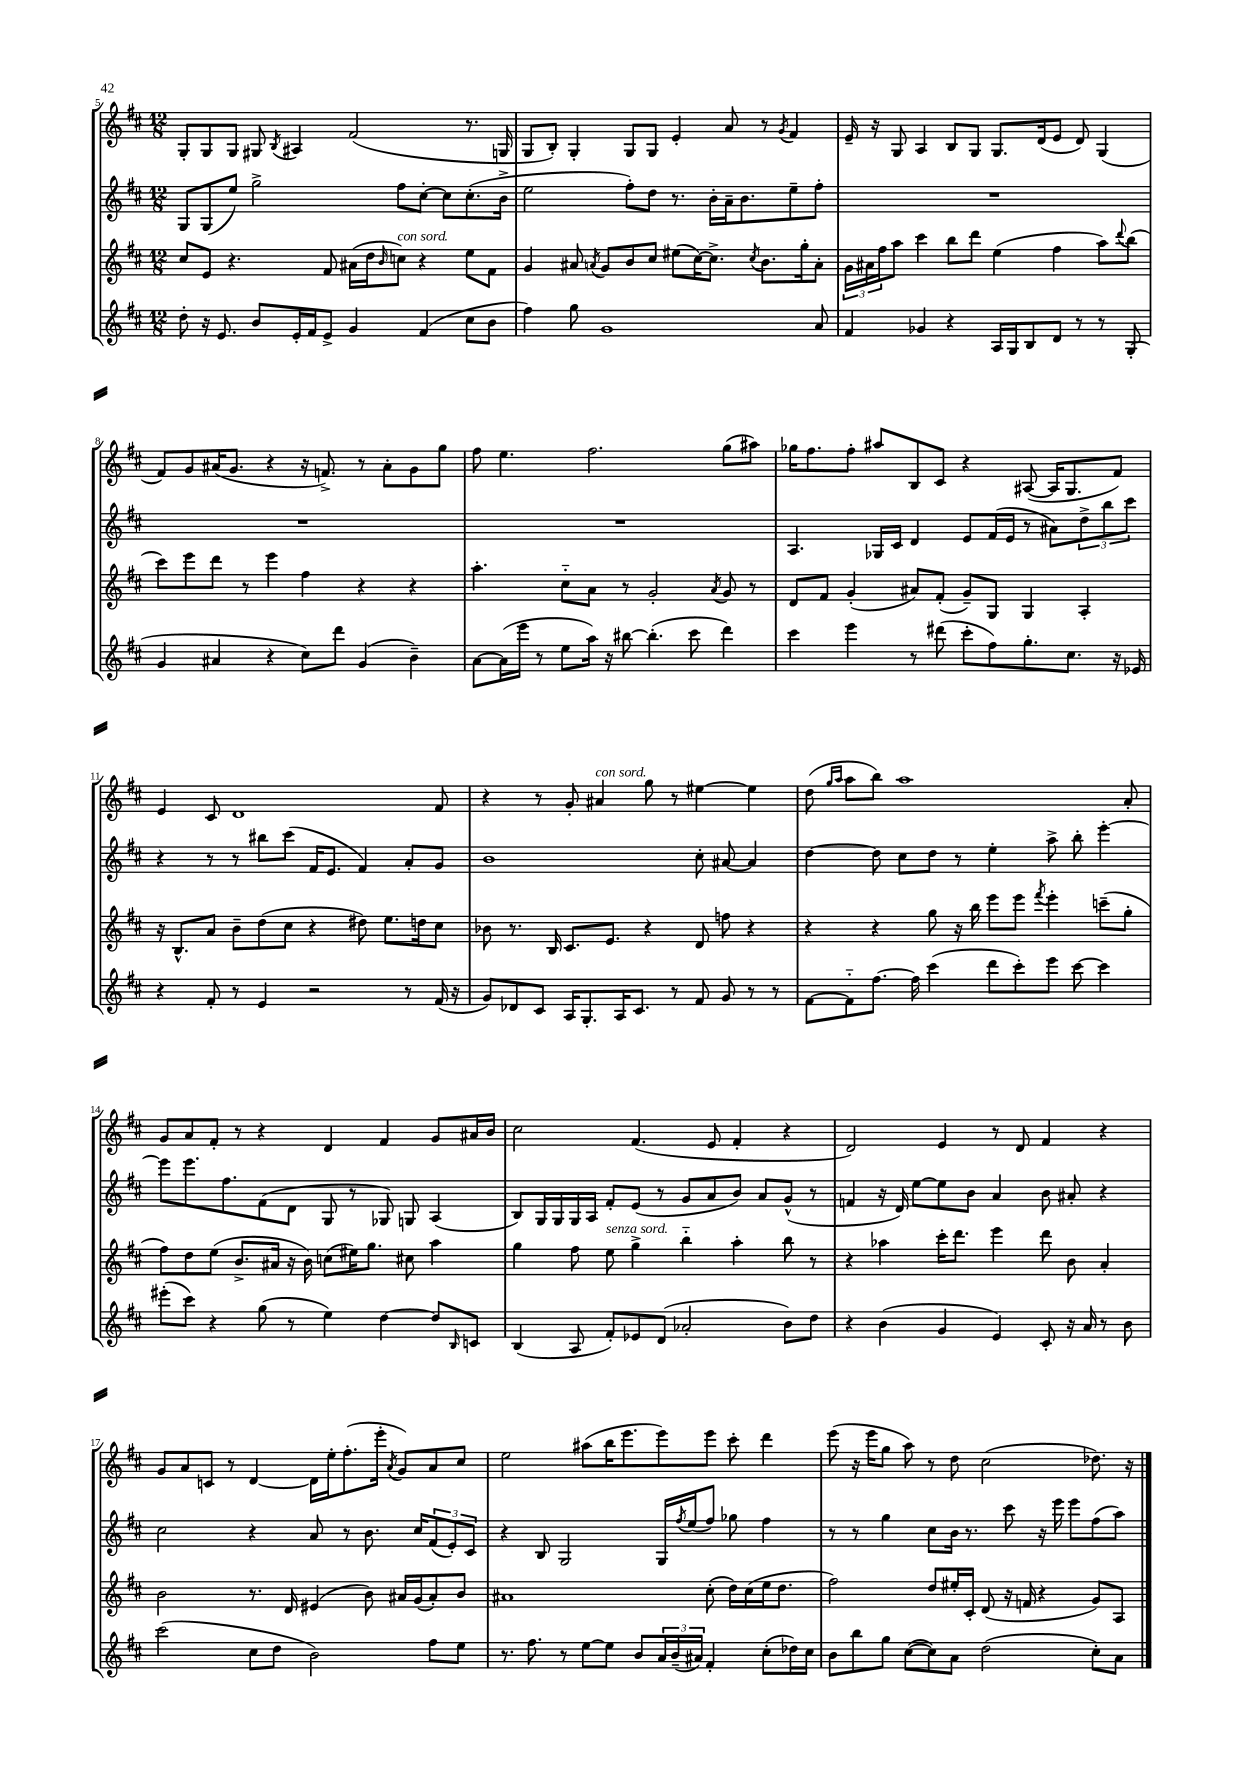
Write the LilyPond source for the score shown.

<<
\new StaffGroup <<
\new Staff = "s0" {
    \clef treble \key d \major \numericTimeSignature \time 12/8
    g8-. g8 g8 gis8 \acciaccatura { b8 } ais4 fis'2( r8. g16 |
    g8 b8-.) g4-. g8 g8 e'4-. a'8 r8 \acciaccatura { g'8 } fis'4 |
    e'16-- r16 g8 a4 b8 g8 g8. d'16( e'8 d'8) g4( |
    fis'8) g'8 ais'16( g'8. r4 r16 f'8.->) r8 ais'8-. g'8 g''8 |
    fis''8 e''4. fis''2. g''8( ais''8) |
    ges''16 fis''8. fis''8-. ais''8 b8 cis'8 r4 ais8~( ais16 g8. fis'8) |
    e'4 cis'8 d'1 fis'8 |
    r4 r8 g'8-. ais'4^\markup { \italic "con sord." } g''8 r8 eis''4~ eis''4 |
    d''8( \grace { g''16 a''16 } a''8 b''8) a''1 a'8-. |
    g'8 a'8 fis'8-. r8 r4 d'4 fis'4 g'8 ais'16 b'16 |
    cis''2 fis'4.( e'8 fis'4-. r4 |
    d'2) e'4 r8 d'8 fis'4 r4 |
    g'8 a'8 c'8 r8 d'4~ d'16 e''16-. fis''8.-.( e'''16-. \acciaccatura { a'8 } g'8) a'8 cis''8 |
    e''2 ais''8( b''16 e'''8. e'''8) e'''8 cis'''8-. d'''4 |
    e'''8( r16 e'''16 g''8 a''8) r8 d''8 cis''2( des''8.) r16 \bar "|." |
}
\new Staff = "s1" {
    \clef treble \key d \major \numericTimeSignature \time 12/8
    g8 g8( e''8) g''2-> fis''8 cis''8~-. cis''8 cis''8.-.( b'16-> |
    e''2 fis''8-.) d''8 r8. b'16-. a'16-- b'8. e''8-- fis''8-. |
    R1. |
    R1. |
    R1. |
    a4. ges16 cis'16 d'4 e'8 fis'16( e'16 r8 ais'8) \tuplet 3/2 { d''8-> b''8 cis'''8 } |
    r4 r8 r8 bis''8 cis'''8( fis'16 e'8. fis'4) a'8-. g'8 |
    b'1 cis''8-. ais'8~ ais'4 |
    d''4~ d''8 cis''8 d''8 r8 e''4-. a''8-> b''8-. e'''4~-. |
    e'''8 e'''8. fis''8. fis'8( d'8 g8 r8 ges8) g8 a4( |
    b8) g16 g16 g16 a16 fis'8-. e'8( r8 g'8 a'8 b'8) a'8 g'8-^( r8 |
    f'4 r16 d'16) e''8~ e''8 b'8 a'4 b'8 ais'8-. r4 |
    cis''2 r4 a'8 r8 b'8. cis''16 \tuplet 3/2 { fis'8( e'8-.) cis'8 } |
    r4 b8 g2 g16 \acciaccatura { fis''8 } e''16( fis''8) ges''8 fis''4 |
    r8 r8 g''4 cis''8 b'16 r8. cis'''8 r16 e'''16 e'''8 fis''8( a''8) \bar "|." |
}
\new Staff = "s2" {
    \clef treble \key d \major \numericTimeSignature \time 12/8
    cis''8 e'8 r4. fis'8 ais'16( d''16 \grace { b'16 } c''8^\markup { \italic "con sord." }) r4 e''8 fis'8 |
    g'4 ais'8 \acciaccatura { a'8 } g'8 b'8 cis''8 eis''8( cis''16~) cis''8.-> \acciaccatura { cis''8 } b'8. g''16-. a'8-. |
    \tuplet 3/2 { g'16 ais'16 fis''16 } a''8 cis'''4 b''8 d'''8 e''4( fis''4 a''8) \appoggiatura { d'''8 } b''8( |
    cis'''8) e'''8 d'''8 r8 e'''4 fis''4 r4 r4 |
    a''4.-. cis''8-_ a'8 r8 g'2-. \acciaccatura { a'8 } g'8 r8 |
    d'8 fis'8 g'4-.( ais'8) fis'8-.( g'8--) g8 g4 a4-. |
    r16 b8.-^ a'8 b'8-- d''8( cis''8 r4 dis''8) e''8. d''16 cis''8 |
    bes'8 r8. b16 cis'8. e'8. r4 d'8 f''8 r4 |
    r4 r4 g''8 r16 b''16 e'''8 e'''8 \acciaccatura { fis'''8 } e'''4-. c'''8--( g''8-. |
    fis''8) d''8 e''8( b'8.-> ais'16 r16 b'16) c''8( eis''16) g''8. cis''8 a''4 |
    g''4 fis''8 e''8^\markup { \italic "senza sord." } g''4-> b''4-_ a''4-. b''8 r8 |
    r4 aes''4 cis'''16-. d'''8. e'''4 d'''8 b'8 a'4-. |
    b'2 r8. d'16 eis'4( b'8) ais'16 g'16( ais'8-.) b'8 |
    ais'1 cis''8-.( d''16) cis''16( e''16 d''8. |
    fis''2) d''8 eis''16-. cis'16-. d'8( r16 f'16 r4 g'8) a8 \bar "|." |
}
\new Staff = "s3" {
    \clef treble \key d \major \numericTimeSignature \time 12/8
    d''8-. r16 e'8. b'8 e'16-. fis'16 e'8-> g'4 fis'4( cis''8 b'8 |
    fis''4) g''8 g'1 a'8 |
    fis'4 ges'4 r4 a16 g16 b8 d'8 r8 r8 g8-.( |
    g'4 ais'4 r4 cis''8) d'''8 g'4( b'4--) |
    a'8~ a'16( e'''16 r8 e''8 a''16) r16 bis''8~ bis''4.-.( cis'''8 d'''4) |
    cis'''4 e'''4 r8 dis'''8( cis'''8-. fis''8) g''8.-. cis''8. r16 ees'16 |
    r4 fis'8-. r8 e'4 r2 r8 fis'16( r16 |
    g'8) des'8 cis'8 a16 g8.-. a16 cis'8. r8 fis'8 g'8 r8 r8 |
    fis'8~ fis'8-_ fis''8.~ fis''16 cis'''4( d'''8 cis'''8-.) e'''8 cis'''8~ cis'''4 |
    eis'''8-.( cis'''8) r4 g''8( r8 e''4) d''4~ d''8 \grace { b16 } c'8 |
    b4( a8 fis'8-.) ees'8 d'8( aes'2-. b'8) d''8 |
    r4 b'4( g'4 e'4) cis'8-. r16 a'16 r8 b'8 |
    cis'''2( cis''8 d''8 b'2) fis''8 e''8 |
    r8. fis''8. r8 e''8~ e''8 b'8 \tuplet 3/2 { a'16 b'16--( ais'16) } fis'4-. cis''8-.( des''16) cis''16 |
    b'8 b''8 g''8 cis''8~( cis''8) a'8 d''2( cis''8-.) a'8 \bar "|." |
}
>>
>>
\layout { \context { \Score currentBarNumber = #5 } }
